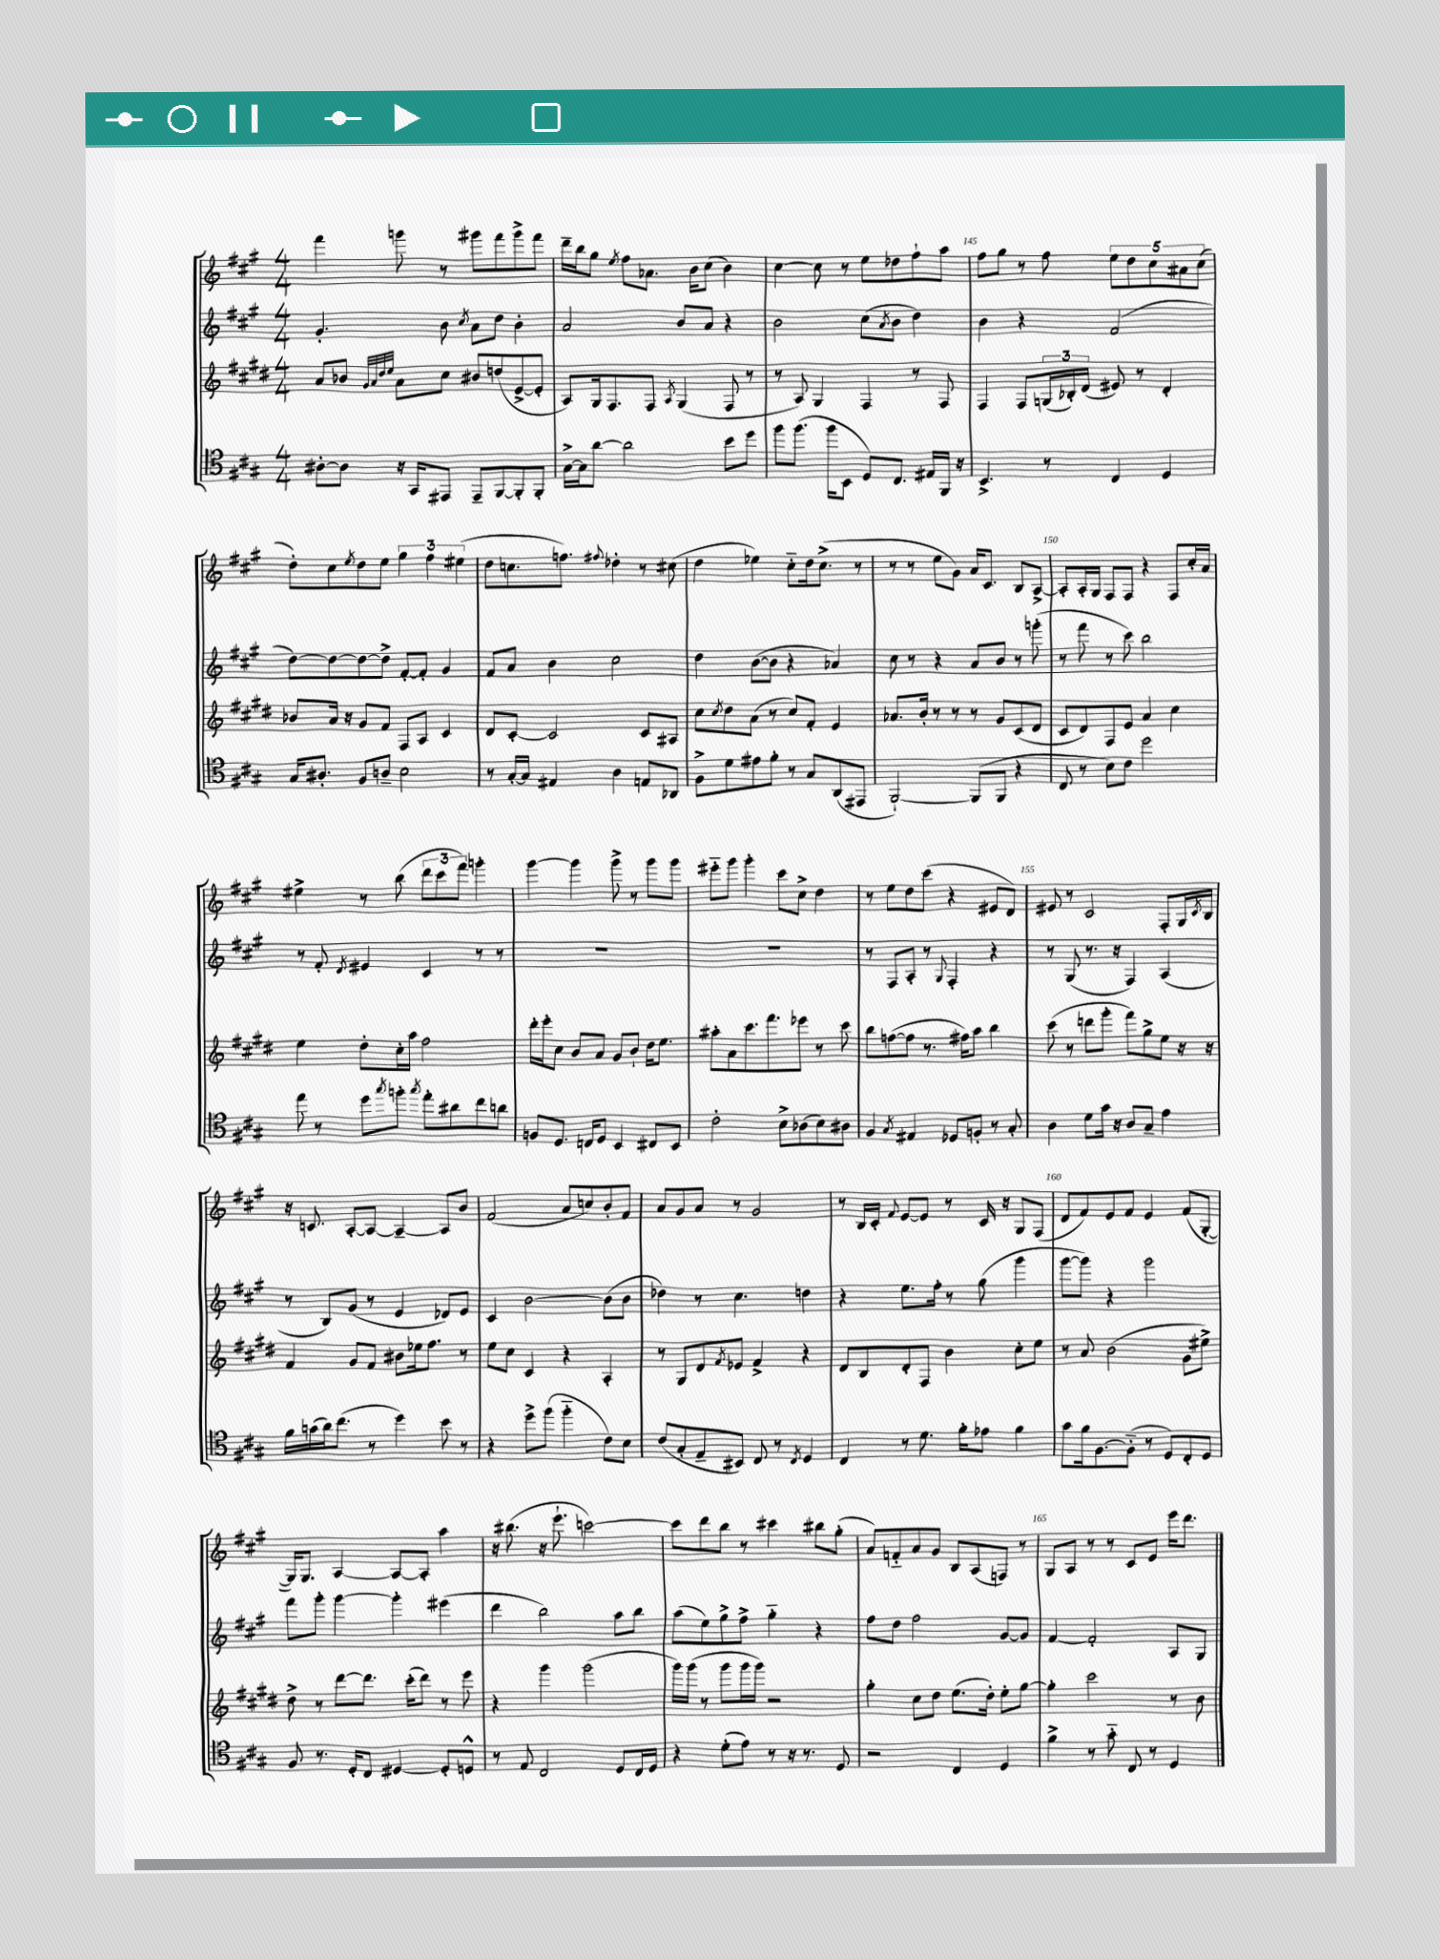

**kern	**kern	**kern	**kern
*part4	*part3	*part2	*part1
*staff4	*staff3	*staff2	*staff1
*clefC4	*clefG2	*clefG2	*clefG2
*k[f#c#g#]	*k[f#c#g#d#]	*k[f#c#g#]	*k[f#c#g#]
*M4/4	*M4/4	*M4/4	*M4/4
=142	=142	=142	=142
[8A#X'\L	8a/L	4.g#'/	4fff#\
8A#\J]	8b-X/J	.	.
.	32qqg#/LLL	.	.
.	32qqa/	.	.
.	32qqdd#/	.	.
.	32qqee/JJJ	.	.
16r	8a\L	.	8gggn\
16GG#/KL	.	.	.
8EE#X/J	8cc#\J	8b\	8r
.	.	8qcc#/	.
8EE#~/L	8b#X/L	8a\L	8ggg#X\L
[8FF#/	(8ddn/	8dd\J	8fff#\
8FF#'/]	[8e^/	4b'\	8ggg#^\
8FF#'/J	8e'/J]	.	8fff#\J
=143	=143	=143	=143
[16G#^\LL	8A/L)	2a/	16ddd~\LL
16G#\J]	.	.	16bb\J
[8a\J	16G#/k	.	8gg#\J
.	8.F#/	.	.
.	.	.	8qee/
2a\]	.	.	8ff#\L
.	8F#/J	.	8.a-X\J
.	8qA/	.	.
.	(4G#/	8b/L	.
.	.	.	16b\KL
.	.	8a/J	(8cc#\J
8b\L	8F#/	4r	4b\)
8dd\J	8r	.	.
=144	=144	=144	=144
8ff#\L	8r	2b\	[4cc#\
(8.ff#\J	8A/)	.	.
.	4G#/	.	8cc#\]
16ff#\KL	.	.	.
8BB\J	.	.	8r
8D/L)	4F#/	(8cc#\L	8ee\L
.	.	8qa/	.
8.C#/J	.	8b\J	8dd-X\
.	8r	4dd\)	8ff#`\
16E#X/LL	.	.	.
16FF#/JJ	8F#/	.	8aa\J
16r	.	.	.
=145	=145	=145	=145
4.BB^/	4F#/	4b\	8ff#\L
.	.	.	8gg#\J
.	8F#/L	4r	8r
8r	(24Gn/L	.	8ff#\
.	24B-X'/)	.	.
.	(24d#/JJ	.	.
4C#/	8e#X/)	(2f#/	10ee\L
.	.	.	10dd\
.	8r	.	.
.	.	.	10cc#\
4D/	4d#'/	.	.
.	.	.	10a#X\
.	.	.	(10cc#\J
!!LO:LB:g=z
=146	=146	=146	=146
16G#/KL	8b-X/L	[8dd\L)	8dd'\L)
8.A#X'/J	.	.	.
.	16a/Jk	8dd\_	8cc#\
.	16r	.	.
.	.	.	8qee/
8F#/L	8g#/L	8dd\_	8dd\
8An~/J	8f#/J	8dd^\J]	8ee\J
2B\	8F#/L	[8f#'/L	6gg#\
.	8A/J	8f#'/J]	.
.	.	.	6ff#\
.	4c#/	4g#/	.
.	.	.	(6ee#X\
=147	=147	=147	=147
8r	8d#/L	8f#/L	8dd\L
[16G#'/LL	[8c#'/J	8a/J	8.ccn\
16G#/JJ]	.	.	.
4E#X/	2c#/]	4b\	.
.	.	.	8.ffn\J)
.	.	.	8qqff#X/
4A\	.	2cc#\	4dd-X'\
8En/L	8c#/L	.	8r
8AA-X/J	8A#X/J	.	(8cc#X\
=148	=148	=148	=148
8F#^\L	8cc#\L	4dd\	4dd\
.	8qcc#/	.	.
8d\	8dd#\	.	.
8e#X\	(8a\J	([8b\L	4ee-X\)
8f#'\J	8r	8b\J]	.
8r	8cc#/L)	4r	8cc#\L
8G#/L	8f#'/J	.	16dd\k
.	.	.	(8.cc#^\J
(8AA/	4e/	4a-X/)	.
8EE#X/J	.	.	8r
=149	=149	=149	=149
[2FF#`/)	8.a-X/L	8cc#\	8r
.	.	8r	8r
.	16b'/Jk	.	.
.	8r	4r	8ee\L
.	8r	.	8g#\J)
(8FF#/L]	8r	8a/L	16a/KL
.	.	.	8.c#/J
8FF#/J	8g#/L	8b/J	.
4r	(8c#/	8r	8B/L
.	8d#/J	(8gggn'\	[8A^/J
=150	=150	=150	=150
8C#/	8c#/L	8r	8A'/L]
8r	8d#/)	8fff#\	16A'/L
.	.	.	16G#/JJ
8B\L)	8F#/	8r	8F#/L
8c#\J	8e/J	8ccc#\)	8F#/J
2dd\	4a/	2bb\	4r
.	4cc#\	.	8F#/L
.	.	.	16cc#'/L
.	.	.	16a/JJ
!!LO:LB:g=z
=151	=151	=151	=151
8ee\	4ee\	8r	4ee#X^\
8r	.	8f#'/	.
.	.	8qd/	.
8dd\L	8dd#'\L	4e#X/	8r
8qgg#/	.	.	.
8ffn'\J	16cc#'\L	.	(8bb\
.	16aa\JJ	.	.
8qgg#/	.	.	.
8ee'\L	2ff#\	4c#/	12ddd\L
.	.	.	12ccc#\
8a#X\	.	.	.
.	.	.	12fff#\J)
8cc#\	.	8r	4gggn'\
8an\J	.	8r	.
=152	=152	=152	=152
8Fn/L	16ddd#'\LL	1r	[4ggg#\
.	16eee'\J	.	.
8.D/J	8cc#\J	.	.
.	8b/L	.	4ggg#\]
16Cn/KL	.	.	.
8D/J	8a/J	.	.
4BB/	8g#/L	.	8ggg#^\
.	8b`/J	.	8r
8C#X/L	16dd#\KL	.	8ggg#\L
.	8.ee\J	.	.
8BB/J	.	.	8ggg#\J
=153	=153	=153	=153
2c#'\	8aa#X'\L	1r	8eee#X\L
.	8a\	.	8ggg#\J
.	8.ccc#\	.	4ggg#'\
.	8.fff#\	.	.
8B^\L	.	.	8ccc#\L
(8A-X\	8eee-X\J	.	8cc#^\J
8B\)	8r	.	4dd\
8A#X\J	8ccc#\	.	.
=154	=154	=154	=154
4F#/	8bb\L	8r	8r
.	([8ffn\	8F#/L	8ee\L
8qG#/	.	.	.
4E#X/	8ff\J]	8A'/J	8dd\
.	8.r	8r	(8ccc#\J
.	.	8qqG#/	.
8D-X/L	.	4F#'/	4r
.	16ff#X\KL)	.	.
8Fn'/J	8aa\J	.	.
8r	4bb\	4r	8e#X/L
8G#'/	.	.	8d/J)
=155	=155	=155	=155
4A\	(8ccc#\	8r	8e#X/
.	8r	(8G#/	8r
8d\L	8dddn\L	8.r	2c#/
16g#\Jk	8ggg#'\J	.	.
16r	.	16r	.
8A/L	8fff#\L)	4F#/)	.
8G#~/J	8gg#^\	.	.
4e\	8ee\J	(4A/	8F#'/L
.	16r	.	16G#/L
.	.	.	8qc#/
.	16r	.	16B/JJ
!!LO:LB:g=z
=156	=156	=156	=156
16f#\LL	4f#/	8r	16r
(16gn\	.	.	8.cn/
16a\J)	.	8B/L)	.
(8.cc#\J	.	.	.
.	8g#/L	(8g#/J	[8A'/L
8r	8f#/J	8r	8A/J_
4dd\)	8b#X\L	4e/	4A~/_
.	16ee-X\k	.	.
.	8.ff#\J	.	.
8b\	.	8d-X/L)	8A/L]
8r	8r	8e/J	8b/J
=157	=157	=157	=157
4r	8ee\L	4c#/	(2f#/
.	8cc#\J	.	.
8dd^\L	4c#/	[2b\	.
(8ff#\J	.	.	.
4ff#\	4r	.	8a/L
.	.	.	8ccn/)
8c#\L)	4A'/	(8b\L]	8b'/
8B\J	.	8b\J	8f#/J
=158	=158	=158	=158
(8c#/L	8r	4dd-X\)	8a/L
8G#'/	8G#/L	.	8g#/
8E~/	8d#/	8r	8a/J
.	8qf#/	.	.
8BB#X/J)	8e-X/J	4.cc#\	8r
8C#/	4f#^/	.	2g#/
8r	.	.	.
8qC#/	.	.	.
4D/	4r	4ddn\	.
=159	=159	=159	=159
4C#/	8d#/L	4r	8r
.	8B/	.	16B/LL
.	.	.	16c#'/JJ
.	.	.	8qqf#/
8r	8d#'/	8.ee\L	[8e/L
8.d\	8F#/J	.	8e/J]
.	.	16ff#'\Jk	.
.	4b\	8r	8r
16f#'\KL	.	.	.
8e-X\J	.	(8gg#\	16c#/
.	.	.	16r
4f#\	8cc#'\L	4ggg#\	8G#/L
.	8ee\J	.	(8F#/J
=160	=160	=160	=160
8g#\L	8r	[8ggg#\L	8d/L
16f#\k	8a/	8ggg#\J])	8f#/)
[8.F#\	.	.	.
.	(2b\	4r	8e/
(8F#\J]	.	.	8f#/J
8r	.	2ggg#\	4e/
8D/L)	.	.	.
8C#'/	8g#\L	.	(8f#/L
8D/J	8ee#X^\J)	.	[8G#'/J
!!LO:LB:g=z
=161	=161	=161	=161
8F#/	8dd#^\	8fff#\L	16G#/KL])
.	.	.	8.G#/J
8.r	8r	8ggg#'\J	.
.	[8ddd#\L	[4ggg#\	[4A/
16D'/KL	.	.	.
8C#/J	8.ddd#\J]	.	.
[4D#X/	.	4ggg#'\]	8A/L_
.	(16ccc#'\KL	.	.
.	8ddd#\J)	.	8A'/J]
8D#'/L]	8r	(4eee#X\	4aa\
8Dn^^/J	8eee\	.	.
=162	=162	=162	=162
8r	4r	4ddd\	16r
.	.	.	(8.bb#X\
8E/	.	.	.
2C#/	4ggg#\	2bb\)	16r
.	.	.	8.eee`\
.	(2ggg#\	.	[2cccn\)
8D/L	.	8aa\L	.
16C#/L	.	8bb\J	.
16D/JJ	.	.	.
=163	=163	=163	=163
4r	16ggg#\LL)	(8aa\L	8ccc\L]
.	(16ggg#\JJ	.	.
.	8r	8ee\)	8ddd\
(8d'\L	8ggg#\L	8gg#^\	8bb\J
8e\J)	16ggg#\L	8ff#^\J	8r
.	16ggg#\JJ)	.	.
8r	2r	4gg#\	4ccc#X\
16r	.	.	.
8.r	.	.	.
.	.	4r	8bb#X\L
8D/	.	.	(8gg#'\J
=164	=164	=164	=164
2r	4gg#'\	8ff#\L	8a/L)
.	.	8dd\J	8fn/
.	8cc#\L	2ff#\	8a/
.	8dd#\J	.	8g#/J
4C#/	(8.ee\L	.	8B/L
.	.	.	(8A/
.	16dd#'\Jk)	.	.
4D/	8ee'\L	[8g#/L	8Fn/J)
.	[8gg#\J	8g#/J]	8r
=165	=165	=165	=165
4f#^\	4gg#'\]	[4f#/	8G#/L
.	.	.	8A/J
8r	2ccc#\	2f#'/]	8r
8g#\	.	.	8r
8C#/	.	.	8c#/L
8r	.	.	8e/J
4D/	8r	8A/L	16eee\KL
.	.	.	8.ddd\J
.	8b\	8G#/J	.
==	==	==	==
*-	*-	*-	*-
